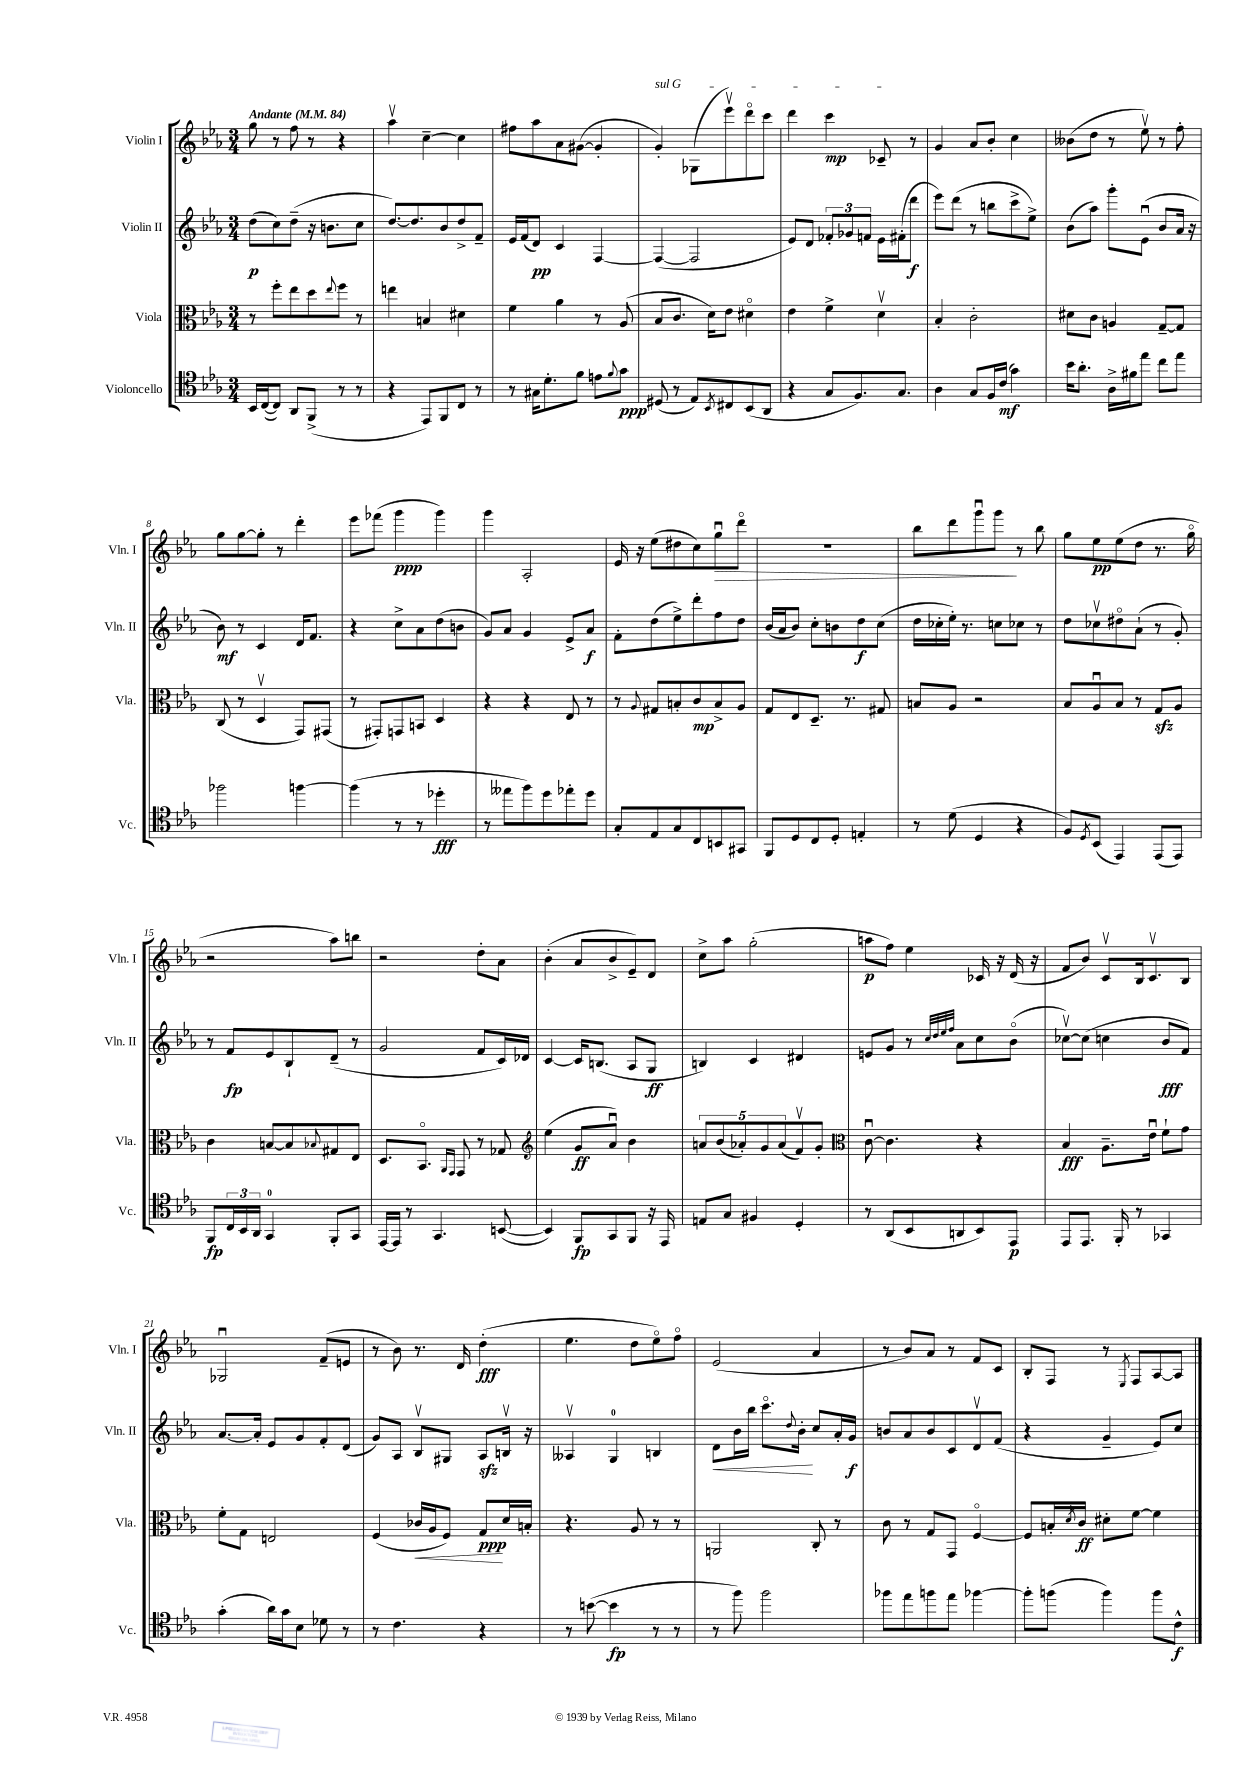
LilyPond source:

<<
\new StaffGroup <<
\new Staff = "s0" \with { instrumentName = "Violin I" shortInstrumentName = "Vln. I" } {
    \clef treble \key ees \major \numericTimeSignature \time 3/4 \tempo "Andante" 4 = 84
    g''8 r8 f''8 r8 r4 |
    aes''4\upbow c''4~-- c''4 |
    fis''8 aes''8 aes'8 gis'8~( gis'4-. |
    \once \override TextSpanner.bound-details.left.text = \markup { \italic "sul G" } g'4-.\startTextSpan) ges8( ees'''8\upbow) d'''8\flageolet c'''8 |
    d'''4 c'''4\mp ces'8--\stopTextSpan r8 |
    g'4 aes'8 bes'8-. c''4 |
    beses'8( d''8 r8 ees''8\upbow) r8 f''8-. |
    g''8 g''8~ g''8-. r8 d'''4-. |
    ees'''8 fes'''8( g'''4\ppp g'''4) |
    g'''4 aes2-. |
    ees'16 r16 ees''8( dis''8 c''8) g''8\downbow\> d'''8\flageolet |
    R2. |
    bes''8 d'''8 g'''8\downbow g'''8\! r8 bes''8 |
    g''8 ees''8\pp ees''8( d''8 r8. g''16\flageolet |
    r2 aes''8) b''8 |
    r2 d''8-. aes'8 |
    bes'4-.( aes'8 bes'8-> ees'8--) d'8 |
    c''8-> aes''8 g''2-.( |
    a''8\p f''8) ees''4 ces'16 r16 d'16( r16 |
    f'8 bes'8) c'8\upbow bes16 c'8.\upbow bes8 |
    ges2\downbow f'8--( e'8 |
    r8 bes'8) r8. d'16 d''4-.\fff( |
    ees''4. d''8 ees''8\flageolet) f''8\flageolet |
    ees'2( aes'4 |
    r8 bes'8) aes'8 r8 f'8 c'8 |
    bes8-. f8 r8 \acciaccatura { ees8 } f8 aes8~ aes8 \bar "|." |
}
\new Staff = "s1" \with { instrumentName = "Violin II" shortInstrumentName = "Vln. II" } {
    \clef treble \key ees \major \numericTimeSignature \time 3/4
    d''8\p( c''8) d''8--( r16 b'8. c''8 |
    d''8.~) d''8. bes'8 d''8-> f'8-- |
    ees'16 f'16( d'8\pp) c'4 f4~ |
    f4~( f2 |
    ees'8) d'8 \tuplet 3/2 { fes'8-. ges'8 f'8 } ees'16 fis'16-.( d'''8\f |
    ees'''8) d'''8( r8 b''8 c'''8-> ees''8->) |
    bes'8( aes''8) g'''8-. ees'8\downbow( bes'8 aes'16 r16 |
    bes'8\mf) r8 c'4 d'16 f'8. |
    r4 c''8-> aes'8 d''8( b'8 |
    g'8) aes'8 g'4 ees'8-> aes'8\f |
    f'8-. d''8( ees''8->) d'''8-. f''8 d''8 |
    bes'16( aes'16 bes'8) c''8-. b'8 d''8\f c''8( |
    d''16 ces''16-. ees''16-.) r8. c''8 ces''8 r8 |
    d''8 ces''8\upbow dis''8\flageolet aes'8-!( r8 g'8-.) |
    r8 f'8\fp ees'8 bes8-! d'8--( r8 |
    g'2 f'8 c'16) des'16 |
    c'4~ c'16 b8.( aes8 g8\ff |
    b4) c'4 dis'4 |
    e'8 g'8 r8 \grace { c''32 d''32 ees''32 f''32 } aes'8 c''8 bes'8\flageolet( |
    ces''8~\upbow) ces''8( c''4 bes'8\fff f'8) |
    aes'8.~ aes'16-. ees'8 g'8 f'8-. d'8( |
    g'8) aes8 bes8\upbow gis8 aes8\sfz b16\upbow r16 |
    aeses4\upbow g4-0 b4 |
    d'8\< bes'16 bes''16 c'''8.\flageolet \appoggiatura { d''8 } bes'16-.\! c''8 aes'16-. g'16\f |
    b'8 aes'8 b'8 c'8 d'8\upbow f'8( |
    r4 g'4-- ees'8) c''8 \bar "|." |
}
\new Staff = "s2" \with { instrumentName = "Viola" shortInstrumentName = "Vla." } {
    \clef alto \key ees \major \numericTimeSignature \time 3/4
    r8 f''8-. ees''8 d''8 \appoggiatura { ees''8 } f''8 r8 |
    e''4 b4 dis'4 |
    f'4 aes'4 r8 aes8( |
    bes8 c'8. d'16) ees'8 dis'4\flageolet |
    ees'4 f'4-> d'4\upbow |
    bes4-. c'2-. |
    dis'8 c'8 a4 g8~-- g8 |
    c8( r8 d4\upbow g,8) gis,8( |
    r8 gis,8-.) g,8 b,8 d4 |
    r4 r4 ees8 r8 |
    r8 \appoggiatura { aes8 } gis8 b8-. c'8\mp b8-> aes8 |
    g8 ees8 d8.-- r8. gis8 |
    b8 aes8 r2 |
    bes8 aes8\downbow bes8 r8 g8\sfz aes8 |
    c'4 b8~ b8 \appoggiatura { bes8 } gis8 ees8 |
    d8. bes,8.\flageolet \grace { aes,16 g,16 } g,8 r8 ges8 |
    \clef treble ees''4( g'8\ff aes'8\downbow) bes'4 |
    \tuplet 5/4 { a'8 bes'8( aes'8-.) g'8 aes'8( } f'8\upbow) g'8-. |
    \clef alto c'8~\downbow c'4. r4 |
    bes4\fff aes8.-- ees'16\downbow f'8-! g'8 |
    f'8-. g8 e2 |
    f4( ces'16\< aes16 f8) g8\ppp\! d'16 b16-. |
    r4. aes8 r8 r8 |
    a,2 c8-. r8 |
    c'8 r8 g8 g,8 f4~\flageolet |
    f8 b16-. \acciaccatura { d'8 } c'16\ff dis'8-. f'8~ f'4 \bar "|." |
}
\new Staff = "s3" \with { instrumentName = "Violoncello" shortInstrumentName = "Vc." } {
    \clef tenor \key ees \major \numericTimeSignature \time 3/4
    bes,16 c16~( c8) aes,8 f,8->( r8 r8 |
    r4 ees,8) f,8 c8 r8 |
    r8 gis16 d'8.-. f'8 e'8 \appoggiatura { f'8 } g'8\ppp |
    dis8( r8 ees8) \acciaccatura { bes,8 } cis8 bes,8( aes,8 |
    r4 g8 f8.) g8. |
    aes4 g8 f16 c'16\mf( g'4) |
    bes'16 aes'8.-. aes16-> fis'16 ees''8 c''8 ees''8 |
    fes''2 f''4~ |
    f''4( r8 r8 des''4-.\fff |
    r8 eeses''8 f''8) d''8 ees''8-. d''8 |
    g8-. ees8 g8 c8 b,8 gis,8 |
    f,8 d8 c8 d8-. e4-. |
    r8 d'8( d4 r4 |
    f8) \acciaccatura { d8 } bes,8( ees,4) ees,8( ees,8) |
    f,8\fp \tuplet 3/2 { c16 bes,16 aes,16 } g,4-0 f,8-. g,8 |
    ees,16~ ees,16 r8 g,4. b,8~( |
    b,4) f,8\fp g,8 f,8 r16 ees,16 |
    e8 g8 fis4 d4-. |
    r8 aes,8( bes,8 a,8 bes,8) ees,8\p |
    ees,8 ees,8. f,16-. r8 ges,4 |
    g'4-.( aes'16) g'16 bes8 des'8 r8 |
    r8 c'4. r4 |
    r8 b'8~( b'4\fp r8 r8 |
    r8 f''8) f''2 |
    fes''8 ees''8 f''8 ees''8 fes''4~ |
    fes''8-. f''8( f''4) f''8 c'8-^\f \bar "|." |
}
>>
>>
